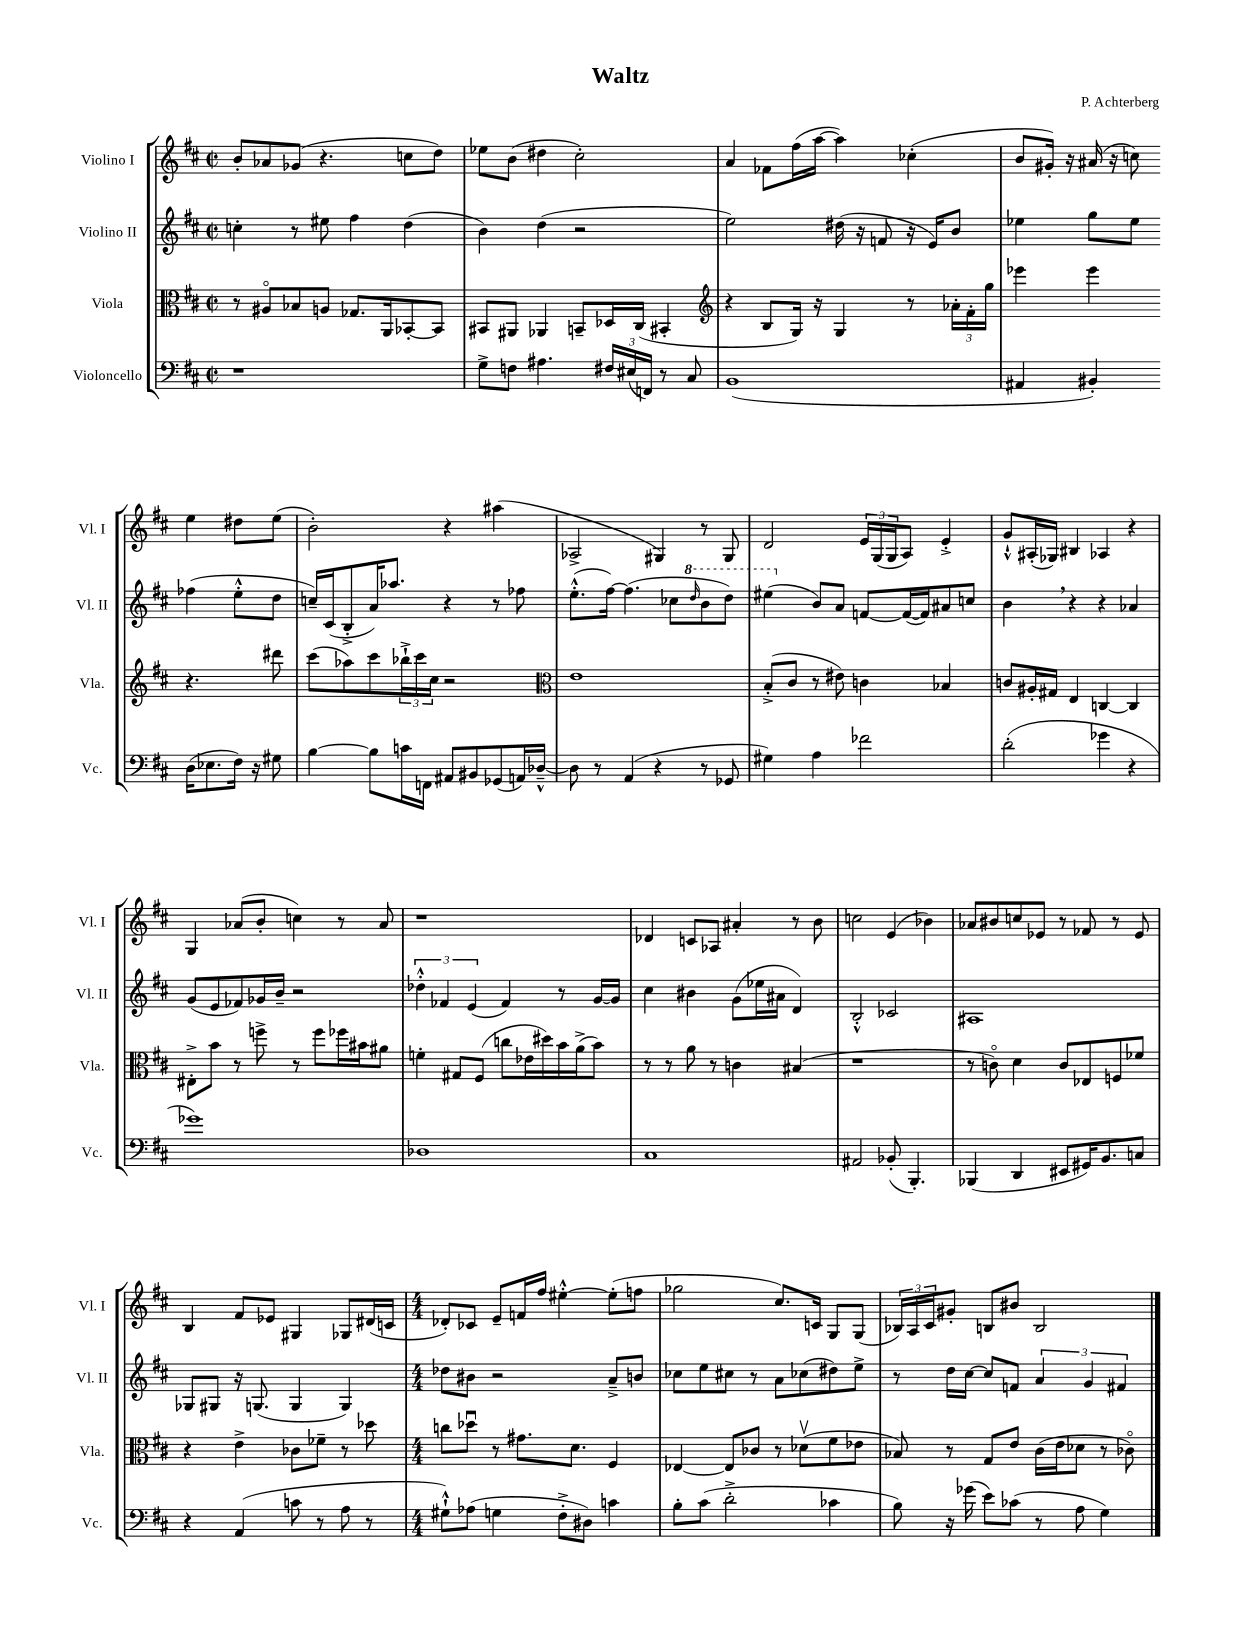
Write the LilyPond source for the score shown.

\header { title = "Waltz" composer = "P. Achterberg" }
<<
\new StaffGroup <<
\new Staff = "s0" \with { instrumentName = "Violino I" shortInstrumentName = "Vl. I" } {
    \clef treble \key d \major \defaultTimeSignature \time 2/2
    b'8-. aes'8 ges'8( r4. c''8 d''8) |
    ees''8 b'8( dis''4 cis''2-.) |
    a'4 fes'8 fis''16( a''16~ a''4) ces''4-.( |
    b'8 gis'16-.) r16 ais'16( r16 c''8) e''4 dis''8 e''8( |
    b'2-.) r4 ais''4( |
    aes2-> gis4) r8 gis8 |
    d'2 \tuplet 3/2 { e'16 g16( g16 } a8) e'4-.-> |
    g'8-!-^ ais16-.( ges16) bis4 aes4 r4 |
    g4 aes'8( b'8-. c''4) r8 aes'8 |
    r1 |
    des'4 c'8 aes8 ais'4-. r8 b'8 |
    c''2 e'4( bes'4) |
    aes'8 bis'8 c''8 ees'8 r8 fes'8 r8 ees'8 |
    b4 fis'8 ees'8 gis4 ges8 dis'16( c'16 |
    \numericTimeSignature \time 4/4 des'8-.) ces'8 e'8-- f'16 fis''16 eis''4~-.-^ eis''8-.( f''8 |
    ges''2 cis''8.) c'16 g8 g8( |
    \tuplet 3/2 { bes16) a16 cis'16 } gis'8-. b8 bis'8 b2 \bar "|." |
}
\new Staff = "s1" \with { instrumentName = "Violino II" shortInstrumentName = "Vl. II" } {
    \clef treble \key d \major \defaultTimeSignature \time 2/2
    c''4-. r8 eis''8 fis''4 d''4( |
    b'4) d''4( r2 |
    e''2) dis''16( r16 f'8 r16 e'16) b'8 |
    ees''4 g''8 ees''8 fes''4( ees''8-.-^ d''8 |
    c''16--) cis'16( b8-.-> a'16) aes''8. r4 r8 fes''8 |
    e''8.-.-^( fis''16~) fis''4.( ces''8 \ottava #1 \grace { d'''16 } b''8 d'''8) |
    eis'''4( \ottava #0 b'8) a'8 f'8~ f'16~( f'16) ais'8 c''8 |
    b'4 \breathe r4 r4 aes'4 |
    g'8( e'8 fes'8) ges'16 b'16-- r2 |
    \tuplet 3/2 { des''4-.-^ fes'4 e'4( } fes'4) r8 g'16~ g'16 |
    cis''4 bis'4 g'8( ees''16 ais'16 d'4) |
    b2-.-^ ces'2 |
    ais1 |
    ges8 gis8 r16 g8.( g4 g4) |
    \numericTimeSignature \time 4/4 des''8 bis'8 r2 a'8---> b'8 |
    ces''8 e''8 cis''8 r8 a'8 ces''8( dis''8) e''8-> |
    r8 d''16 cis''16~ cis''8 f'8 \tuplet 3/2 { a'4 g'4 fis'4 } \bar "|." |
}
\new Staff = "s2" \with { instrumentName = "Viola" shortInstrumentName = "Vla." } {
    \clef alto \key d \major \defaultTimeSignature \time 2/2
    r8 ais8\flageolet bes8 a8 ges8. a,16 bes,8~-. bes,8 |
    bis,8 ais,8 aes,4 b,8-- des16 cis16( bis,4-. |
    \clef treble r4 b8 g16) r16 g4 r8 \tuplet 3/2 { aes'16-. fis'16-. g''16 } |
    ees'''4 ees'''4 r4. dis'''8 |
    cis'''8( aes''8) cis'''8 \tuplet 3/2 { bes''16-!-> cis'''16 cis''16 } r2 |
    \clef alto e'1 |
    b8-.->( cis'8 r8 eis'8) c'4 bes4 |
    c'8 ais16-. gis16 e4 c4~ c4 |
    eis8-.-> b'8 r8 f''8-> r8 f''8 fes''16 bis'16 ais'8 |
    f'4-. gis8 fis8( c''8 ees'16 dis''16) b'16 a'16->( b'8) |
    r8 r8 a'8 r8 c'4 bis4( |
    r1 |
    r8 c'8\flageolet) d'4 c'8 ees8 f8 fes'8 |
    r4 e'4-> ces'8 fes'8-- r8 des''8 |
    \numericTimeSignature \time 4/4 c''8 des''8\downbow r8 gis'8. d'8. fis4 |
    ees4~ ees8 ces'8 r8 des'8\upbow( fis'8 ees'8 |
    bes8) r8 g8 e'8 cis'16( e'16 des'8 r8 ces'8\flageolet) \bar "|." |
}
\new Staff = "s3" \with { instrumentName = "Violoncello" shortInstrumentName = "Vc." } {
    \clef bass \key d \major \defaultTimeSignature \time 2/2
    r1 |
    g8-> f8 ais4. \tuplet 3/2 { fis16 eis16( f,16) } r8 cis8 |
    b,1( |
    ais,4 bis,4-.) d16( ees8. fis16) r16 gis8 |
    b4~ b8 c'16 f,16 ais,8 bis,8 ges,8( a,16) des16~---^ |
    des8 r8 a,4( r4 r8 ges,8 |
    gis4) a4 fes'2 |
    d'2-.( ges'4 r4 |
    ges'1) |
    des1 |
    cis1 |
    ais,2 bes,8-.( b,,4.-.) |
    bes,,4( d,4 eis,8 gis,16) b,8. c8 |
    r4 a,4( c'8 r8 a8 r8 |
    \numericTimeSignature \time 4/4 gis8-!-^) aes8( g4 fis8-.-> dis8) c'4 |
    b8-. cis'8( d'2-.-> ces'4 |
    b8) r16 ges'16( e'8) ces'8( r8 a8 g4) \bar "|." |
}
>>
>>
\layout { \context { \Score \remove "Bar_number_engraver" } }
